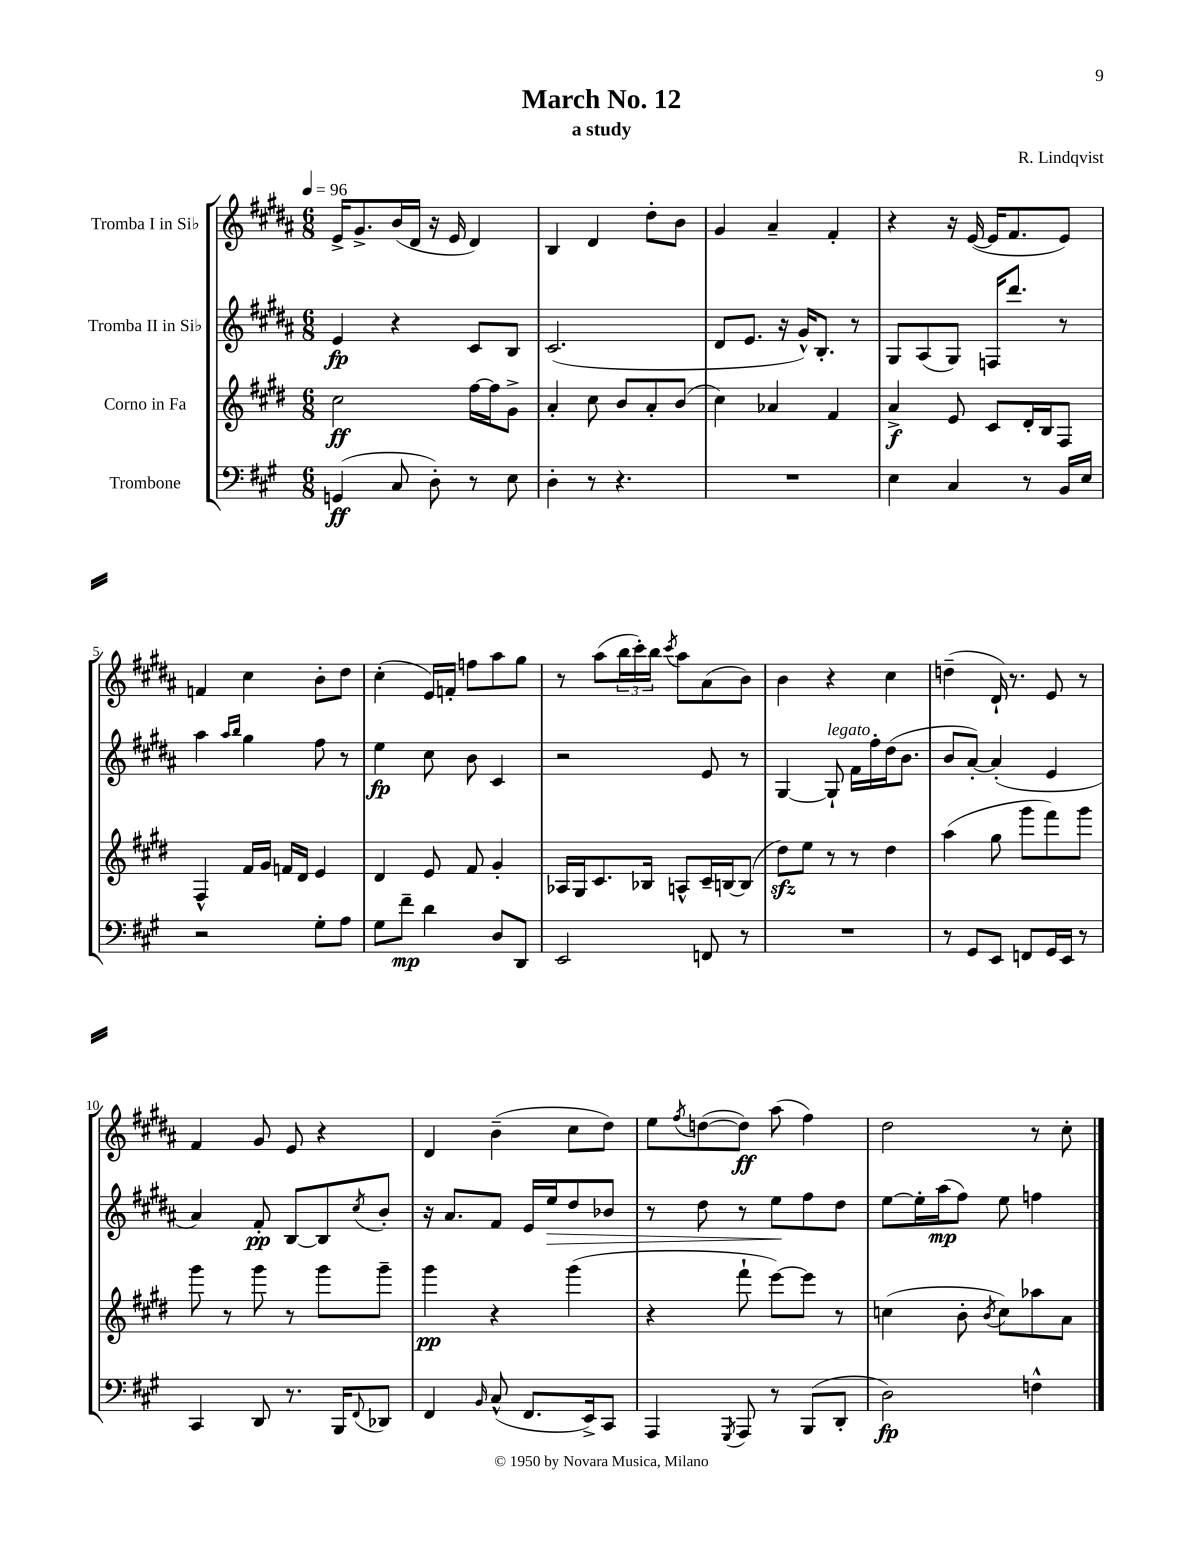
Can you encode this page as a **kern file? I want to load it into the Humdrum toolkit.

**kern	**dynam	**kern	**dynam	**kern	**dynam	**kern	**dynam
*part4	*part4	*part3	*part3	*part2	*part2	*part1	*part1
*staff4	*staff4	*staff3	*staff3	*staff2	*staff2	*staff1	*staff1
*I"Trombone	*	*I"Corno in Fa	*	*I"Tromba II in Si♭	*	*I"Tromba I in Si♭	*
*clefF4	*	*clefG2	*	*clefG2	*	*clefG2	*
*k[f#c#g#]	*	*k[f#c#g#d#]	*	*k[f#c#g#d#a#]	*	*k[f#c#g#d#a#]	*
*M6/8	*	*M6/8	*	*M6/8	*	*M6/8	*
*MM96	*	*MM96	*	*MM96	*	*MM96	*
=1	=1	=1	=1	=1	=1	=1	=1
(4GGn/	ff	2cc#\	ff	4e/	fp	16e^/KL	.
.	.	.	.	.	.	8.g#^/	.
8C#/	.	.	.	4r	.	(16b/L	.
.	.	.	.	.	.	16d#/JJ	.
8D'\)	.	.	.	.	.	16r	.
.	.	.	.	.	.	16e/	.
8r	.	[16ff#\LL	.	8c#/L	.	4d#/)	.
.	.	16ff#\J]	.	.	.	.	.
8E\	.	8g#^\J	.	8B/J	.	.	.
=2	=2	=2	=2	=2	=2	=2	=2
4D'\	.	4a'/	.	(2.c#/	.	4B/	.
8r	.	8cc#\	.	.	.	4d#/	.
4.r	.	8b/L	.	.	.	.	.
.	.	8a'/	.	.	.	8dd#'\L	.
.	.	(8b/J	.	.	.	8b\J	.
=3	=3	=3	=3	=3	=3	=3	=3
2.r	.	4cc#\)	.	8d#/L	.	4g#/	.
.	.	.	.	8.e/J	.	.	.
.	.	4a-X/	.	.	.	4a#~/	.
.	.	.	.	16r	.	.	.
.	.	.	.	16g#^^/KL)	.	.	.
.	.	.	.	8.B'/J	.	.	.
.	.	4f#/	.	.	.	4f#'/	.
.	.	.	.	8r	.	.	.
=4	=4	=4	=4	=4	=4	=4	=4
4E\	.	4a^/	f	8G#/L	.	4r	.
.	.	.	.	(8A#/	.	.	.
4C#/	.	8e/	.	8G#/J)	.	16r	.
.	.	.	.	.	.	([16e/	.
.	.	8c#/L	.	16Fn/KL	.	16e/KL]	.
.	.	.	.	8.ddd#/J	.	8.f#/	.
8r	.	16d#'/L	.	.	.	.	.
.	.	16B/J	.	.	.	.	.
16BB/LL	.	8F#/J	.	8r	.	8e/J)	.
16E/JJ	.	.	.	.	.	.	.
!!LO:LB:g=z
=5	=5	=5	=5	=5	=5	=5	=5
2r	.	4F#^^/	.	4aa#\	.	4fn/	.
.	.	.	.	16qqaa#/LL	.	.	.
.	.	.	.	16qqbb/JJ	.	.	.
.	.	16f#/LL	.	4gg#\	.	4cc#\	.
.	.	16g#/JJ	.	.	.	.	.
.	.	16fn/LL	.	.	.	.	.
.	.	16d#/JJ	.	.	.	.	.
8G#'\L	.	4e/	.	8ff#\	.	8b'\L	.
8A\J	.	.	.	8r	.	8dd#\J	.
=6	=6	=6	=6	=6	=6	=6	=6
8G#\L	.	4d#/	.	4ee\	fp	(4cc#'\	.
8f#~\J	mp	.	.	.	.	.	.
4d\	.	8e/	.	8cc#\	.	16e/LL)	.
.	.	.	.	.	.	16fn'/JJ	.
.	.	8f#/	.	8b\	.	8ffn\L	.
8D/L	.	4g#'/	.	4c#/	.	8aa#\	.
8DD/J	.	.	.	.	.	8gg#\J	.
=7	=7	=7	=7	=7	=7	=7	=7
2EE/	.	16A-X/LL	.	2r	.	8r	.
.	.	16G#/J	.	.	.	.	.
.	.	8.c#/	.	.	.	(8aa#\L	.
.	.	.	.	.	.	24bb\L	.
.	.	.	.	.	.	24ccc#'\)	.
.	.	16B-X/Jk	.	.	.	.	.
.	.	.	.	.	.	24bb\JJ	.
.	.	.	.	.	.	8qccc#/	.
.	.	8An^^/L	.	.	.	8aa#\L	.
8FFn/	.	16c#~/L	.	8e/	.	(8a#\	.
.	.	[16Bn/J	.	.	.	.	.
8r	.	(8B/J]	.	8r	.	8b\J)	.
=8	=8	=8	=8	=8	=8	=8	=8
2.r	.	8dd#zz\L)	.	[4G#/	.	4b\	.
.	.	8ee\J	.	.	.	.	.
!	!	!	!	!LO:TX:a:i:t=legato	!	!	!
.	.	8r	.	8G#`/]	.	4r	.
.	.	8r	.	16f#\LL	.	.	.
.	.	.	.	16ff#'\	.	.	.
.	.	4dd#\	.	(16dd#\J	.	4cc#\	.
.	.	.	.	8.b\J	.	.	.
=9	=9	=9	=9	=9	=9	=9	=9
8r	.	(4aa\	.	8b/L	.	(4ddn~\	.
8GG#/L	.	.	.	[8a#'/J)	.	.	.
8EE/J	.	8gg#\	.	(4a#'/]	.	16d#`/)	.
.	.	.	.	.	.	8.r	.
8FFn/L	.	8ggg#\L	.	.	.	.	.
16GG#/L	.	8fff#\)	.	4e/	.	8e/	.
16EE/JJ	.	.	.	.	.	.	.
8r	.	8ggg#\J	.	.	.	8r	.
!!LO:LB:g=z
=10	=10	=10	=10	=10	=10	=10	=10
4CC#/	.	8ggg#\	.	4a#/)	.	4f#/	.
.	.	8r	.	.	.	.	.
8DD/	.	8ggg#\	.	8f#'/	pp	8g#/	.
8.r	.	8r	.	[8B/L	.	8e/	.
.	.	8ggg#\L	.	8B/]	.	4r	.
16BBB/KL	.	.	.	.	.	.	.
8qqFF#/	.	.	.	8qcc#/	.	.	.
8DD-X/J	.	8ggg#~\J	.	8b'/J	.	.	.
=11	=11	=11	=11	=11	=11	=11	=11
4FF#/	.	4ggg#\	pp	16r	.	4d#/	.
.	.	.	.	8.a#/L	.	.	.
16qqBB/	.	.	.	.	.	.	.
(8C#^^/	.	4r	.	8f#/J	.	(4b~\	.
8.FF#/L	.	.	.	16e/LL	.	.	.
!	!	!	!	!	!LO:HP:b	!	!
.	.	.	.	16ee/J	>	.	.
.	.	(4ggg#\	.	8dd#/	.	8cc#\L	.
16EE^/k)	.	.	.	.	.	.	.
8CC#/J	.	.	.	8b-X/J	.	8dd#\J)	.
=12	=12	=12	=12	=12	=12	=12	=12
4AAA/	.	4r	.	8r	.	8ee\L	.
.	.	.	.	.	.	8qff#/	.
.	.	.	.	8dd#\	.	([8ddn\	.
8qGGG#/	.	.	.	.	.	.	.
8AAA/	.	8fff#`\	.	8r	.	8dd\J])	ff
8r	.	[8eee\L)	.	8ee\L	.	(8aa#\	.
(8BBB/L	.	8eee\J]	.	8ff#\	]	4ff#\)	.
8DD'/J	.	8r	.	8dd#\J	.	.	.
=13	=13	=13	=13	=13	=13	=13	=13
2D\)	fp	(4ccn\	.	[8ee\L	.	2dd#\	.
.	.	.	.	16ee'\L]	.	.	.
.	.	.	.	(16aa#\J	mp	.	.
.	.	8b'\	.	8ff#\J)	.	.	.
.	.	8qb/	.	.	.	.	.
.	.	8cc\L)	.	8ee\	.	.	.
4Fn^^\	.	8aa-X\	.	4ffn\	.	8r	.
.	.	8a\J	.	.	.	8cc#'\	.
==	==	==	==	==	==	==	==
*-	*-	*-	*-	*-	*-	*-	*-
